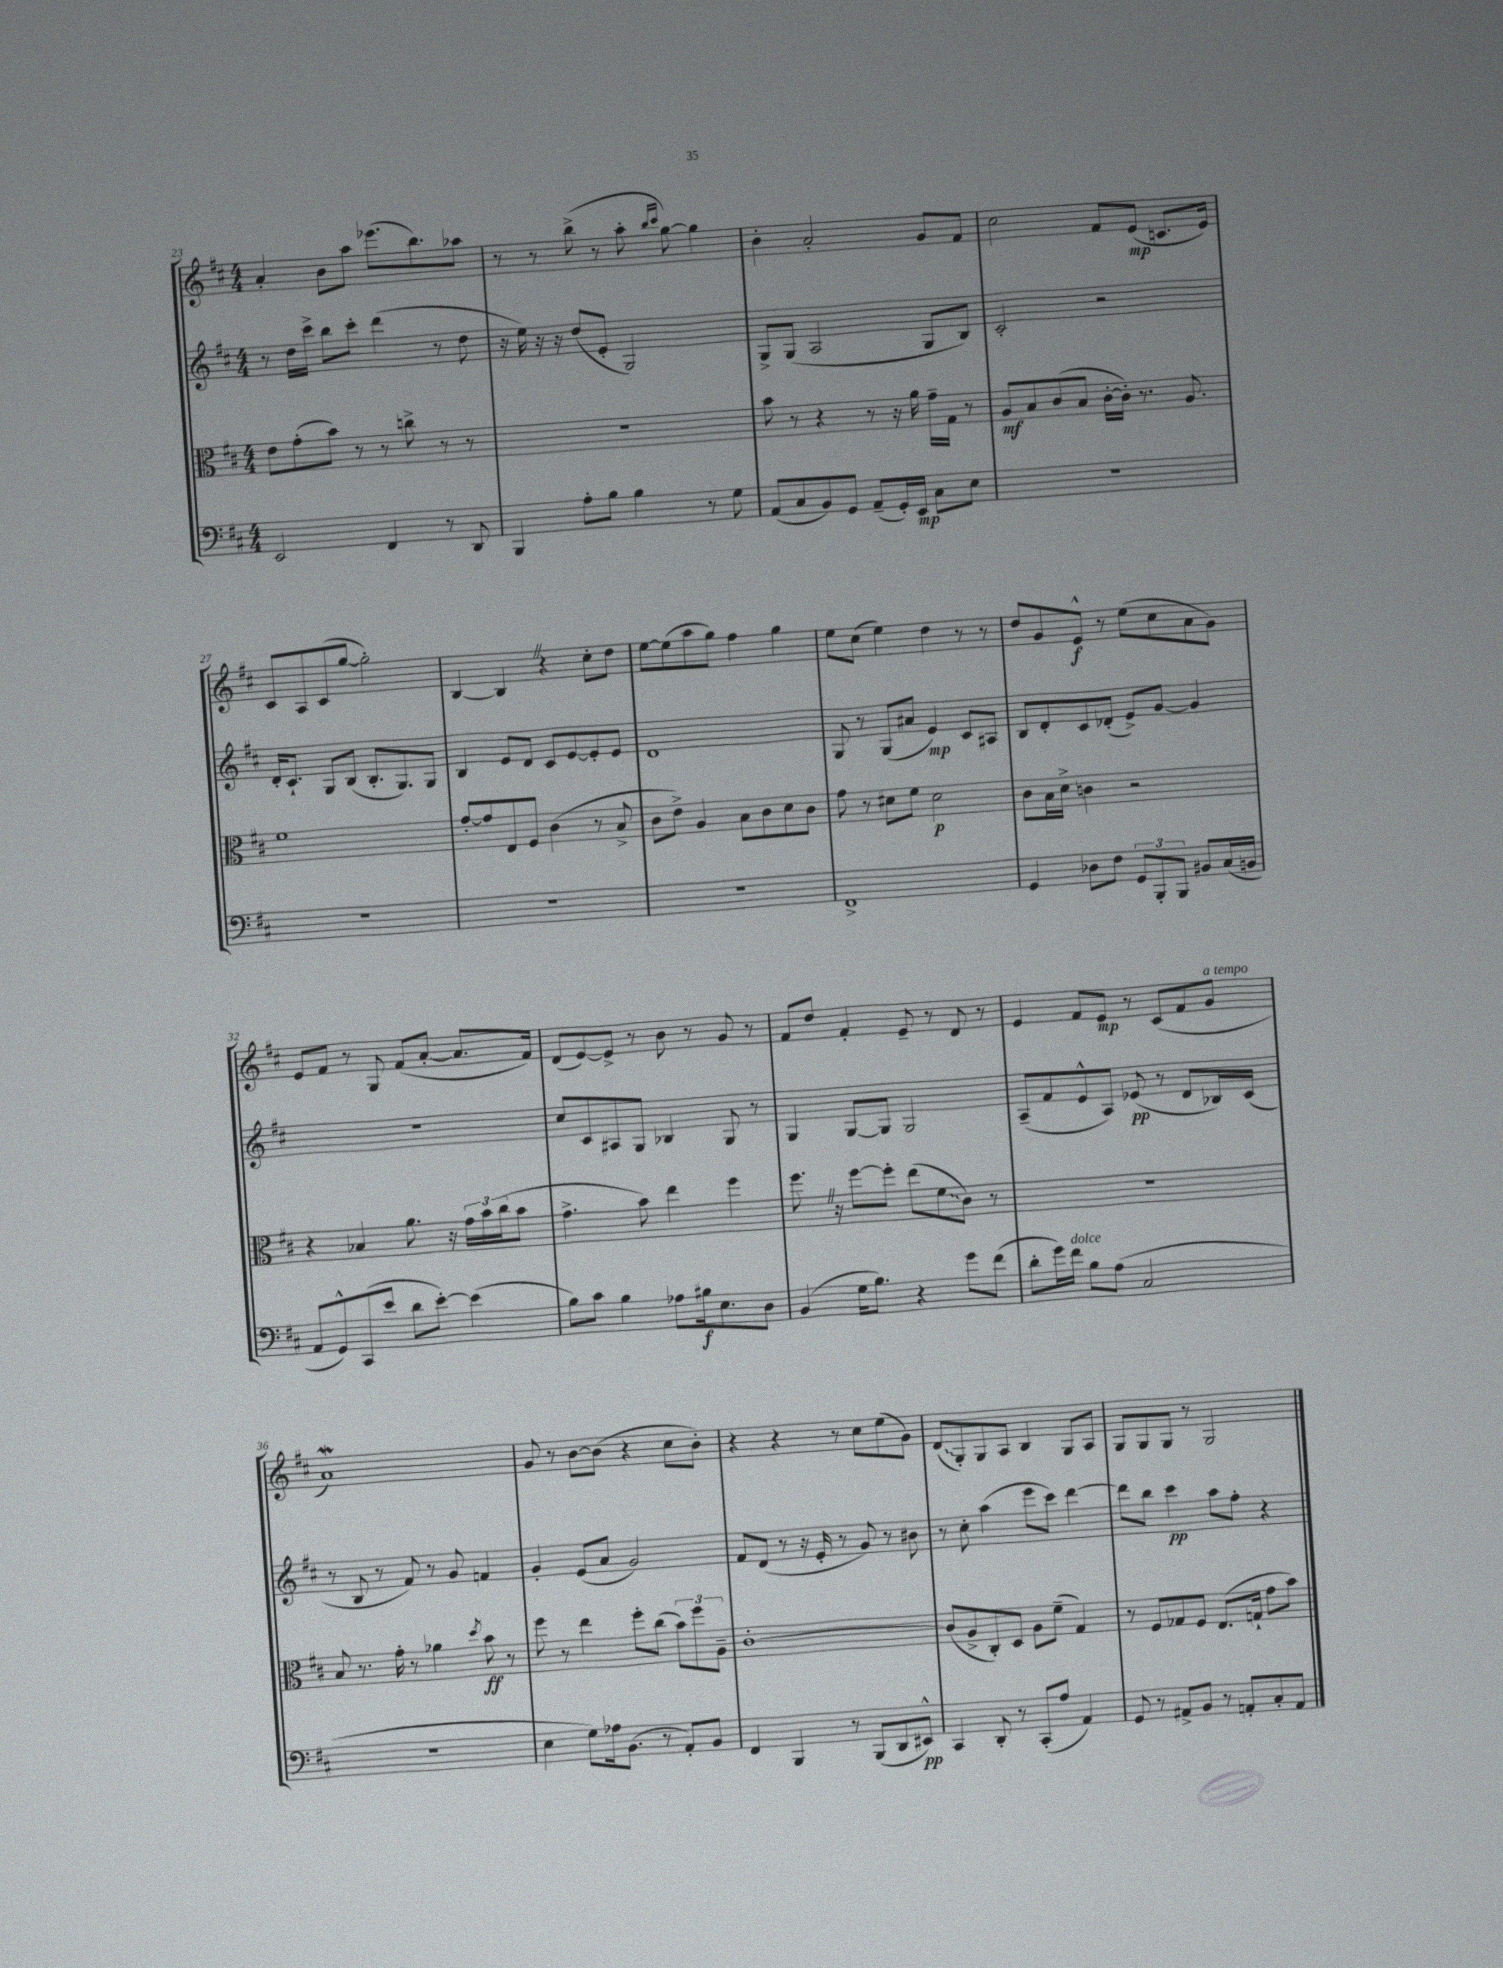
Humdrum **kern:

**kern	**kern	**kern	**kern
*staff4	*staff3	*staff2	*staff1
*clefF4	*clefC3	*clefG2	*clefG2
*k[f#c#]	*k[f#c#]	*k[f#c#]	*k[f#c#]
*M4/4	*M4/4	*M4/4	*M4/4
2EE	8e	8r	4a'
.	(8g'	16dd	.
.	.	16ccc#^	.
.	8b)	8bb	8b
.	8r	8ccc#'	8aa
4FF#	8r	(4ddd	(8.eee-
.	8cc^	.	.
.	.	.	8.bb)
8r	8r	8r	.
8DD	8r	8dd	8aa-
=	=	=	=
4BBB	1r	16r	8r
.	.	16ee)	.
.	.	16r	8r
.	.	16r	.
8A'	.	(8dd	(8bb^
8B	.	8e'	8r
4B	.	2G)	8aa'
.	.	.	16qqbb
.	.	.	16qqccc#
.	.	.	[8gg)
8r	.	.	4gg]
8G	.	.	.
=	=	=	=
(8AA	8b	8G^	4b'
8C#	8r	(8G	.
8BB)	4r	2A	2a'
8GG	.	.	.
(8AA~	8r	.	.
16GG')	16r	.	.
16EE	16a	.	.
8C#	16g~	8G	8g
.	16G	.	.
8E	8r	8B)	8f#
=	=	=	=
1r	8A	2c#'	2cc#
.	8B	.	.
.	(8c#	.	.
.	8B	.	.
.	[16c#'	2r	8f#
.	16c#'])	.	.
.	8.r	.	(8e
.	.	.	8.c
.	8.A	.	.
.	.	.	16e)
=	=	=	=
1r	1f#	16d'	8c#
.	.	8.c#`	.
.	.	.	8A
.	.	8G	(8c#
.	.	(8B	[8gg
.	.	8.B'	2gg'])
.	.	8.G)	.
.	.	8G	.
=	=	=	=
1r	[8g'	4B	[4B
.	8g]	.	.
.	8E	8e	4B]
.	8F#	8d	.
.	(4c#	8c#	4r
.	.	[8e	.
.	8r	8e']	8cc#'
.	8B^	8e	8dd
=	=	=	=
1r	8c#	1d	[8ee
.	8e^)	.	(8ee]
.	4A	.	8aa
.	.	.	8gg)
.	8B	.	4ff#
.	8c#	.	.
.	8d	.	4gg
.	8c#	.	.
=	=	=	=
1FF#^	8g	8G	8ee
.	8r	8r	(8cc#
.	8d#	(8G	4ee)
.	8f#	8a#	.
.	2d#	4e)	4dd
.	.	8c#	8r
.	.	8A#	8r
=	=	=	=
4GG	8c#	8B	8dd
.	16B	8d'	8g
.	16d^	.	.
8D-	4c	8c#	8e^^
8F#	.	(8d-'	8r
12GG	2r	8e^)	(8ee
12BBB'	.	.	.
.	.	[8g	8cc#
12BBB	.	.	.
8BB#	.	4g]	8a
(16C#	.	.	8g)
16BB	.	.	.
=	=	=	=
8AA	4r	1r	8e
8GG^^)	.	.	8f#
(8CC#	4B-	.	8r
8e	.	.	8G
8d	8.a	.	(8f#
[8e')	.	.	[8a'
.	16r	.	.
(4e]	24g	.	8.a]
.	24b	.	.
.	(24cc#	.	.
.	8b	.	.
.	.	.	16f#)
=	=	=	=
8B)	4.g^	8cc#	(8d
8c#	.	8c#	[8e)
4B	.	8A#	8e^]
.	8b)	8G	8r
8A-	4ee	4B-	8b
16B#	.	.	8r
8.E	.	.	.
.	4ff#	8G	8g
8D	.	8r	8r
=	=	=	=
(4BB	8.ff#	4G	8f#
.	.	.	8dd
.	16r	.	.
16G	[8ff#	[8G	4f#'
8.B)	.	.	.
.	8ff#']	8G]	.
4r	(8ee	2G	8e~
.	8f#	.	8r
8g	8c#)	.	8d
(8f#	8r	.	8r
=	=	=	=
8d'	1r	(8A~	4e
16g)	.	8f#	.
16f#	.	.	.
8B	.	8e^^	8f#
(8A	.	8A)	8e
2C#	.	(8e-	8r
.	.	8r	(8c#
.	.	8d	8f#
.	.	16B-)	8g
.	.	(16c#	.
=	=	=	=
1r	8B	8r	1a)
.	8.r	8B	.
.	.	8r	.
.	16g'	.	.
.	8r	8f#)	.
.	4a-	8r	.
.	.	8g	.
.	8qdd	.	.
.	8b	4f	.
.	8r	.	.
=	=	=	=
4E	8ff#	4g'	8g
.	8r	.	8r
8G)	4ee	(8e	[8b
16A-	.	8a	(8b]
(8.BB	.	.	.
.	8ff#'	2g)	4r
8r	(8cc#	.	.
8AA')	12b)	.	8cc#
.	12ff#	.	.
8BB	.	.	8b')
.	12A~	.	.
=	=	=	=
4FF#	[1c#'	8f#	4r
.	.	(8d	.
4BBB	.	8r	4r
.	.	16r	.
.	.	16e'	.
8r	.	8r	8r
(8BBB	.	8g)	8cc#
8DD	.	8r	(8ee
8EE#^^)	.	8b#	8g)
=	=	=	=
4CC#	(8c#]	8r	(8d
.	8A^	8cc#'	8G')
8DD'	8C#')	(4aa	8G
8r	8D	.	8A
(8CC#'	8A	8eee	4B
8A	(8f#~	8ccc#)	.
4AA)	4G)	[4ddd	8G
.	.	.	8A
=	=	=	=
8GG	8r	8ddd]	8G
8r	8F#	8bb	8G
8AA#^	8G-	4ccc#	8G
8BB	8F#	.	8r
8r	(8.E	8aa	2G
8AA'	.	8ff#'	.
.	16G`	.	.
8C#'	8g	4r	.
8AA	8b)	.	.
==	==	==	==
*-	*-	*-	*-
